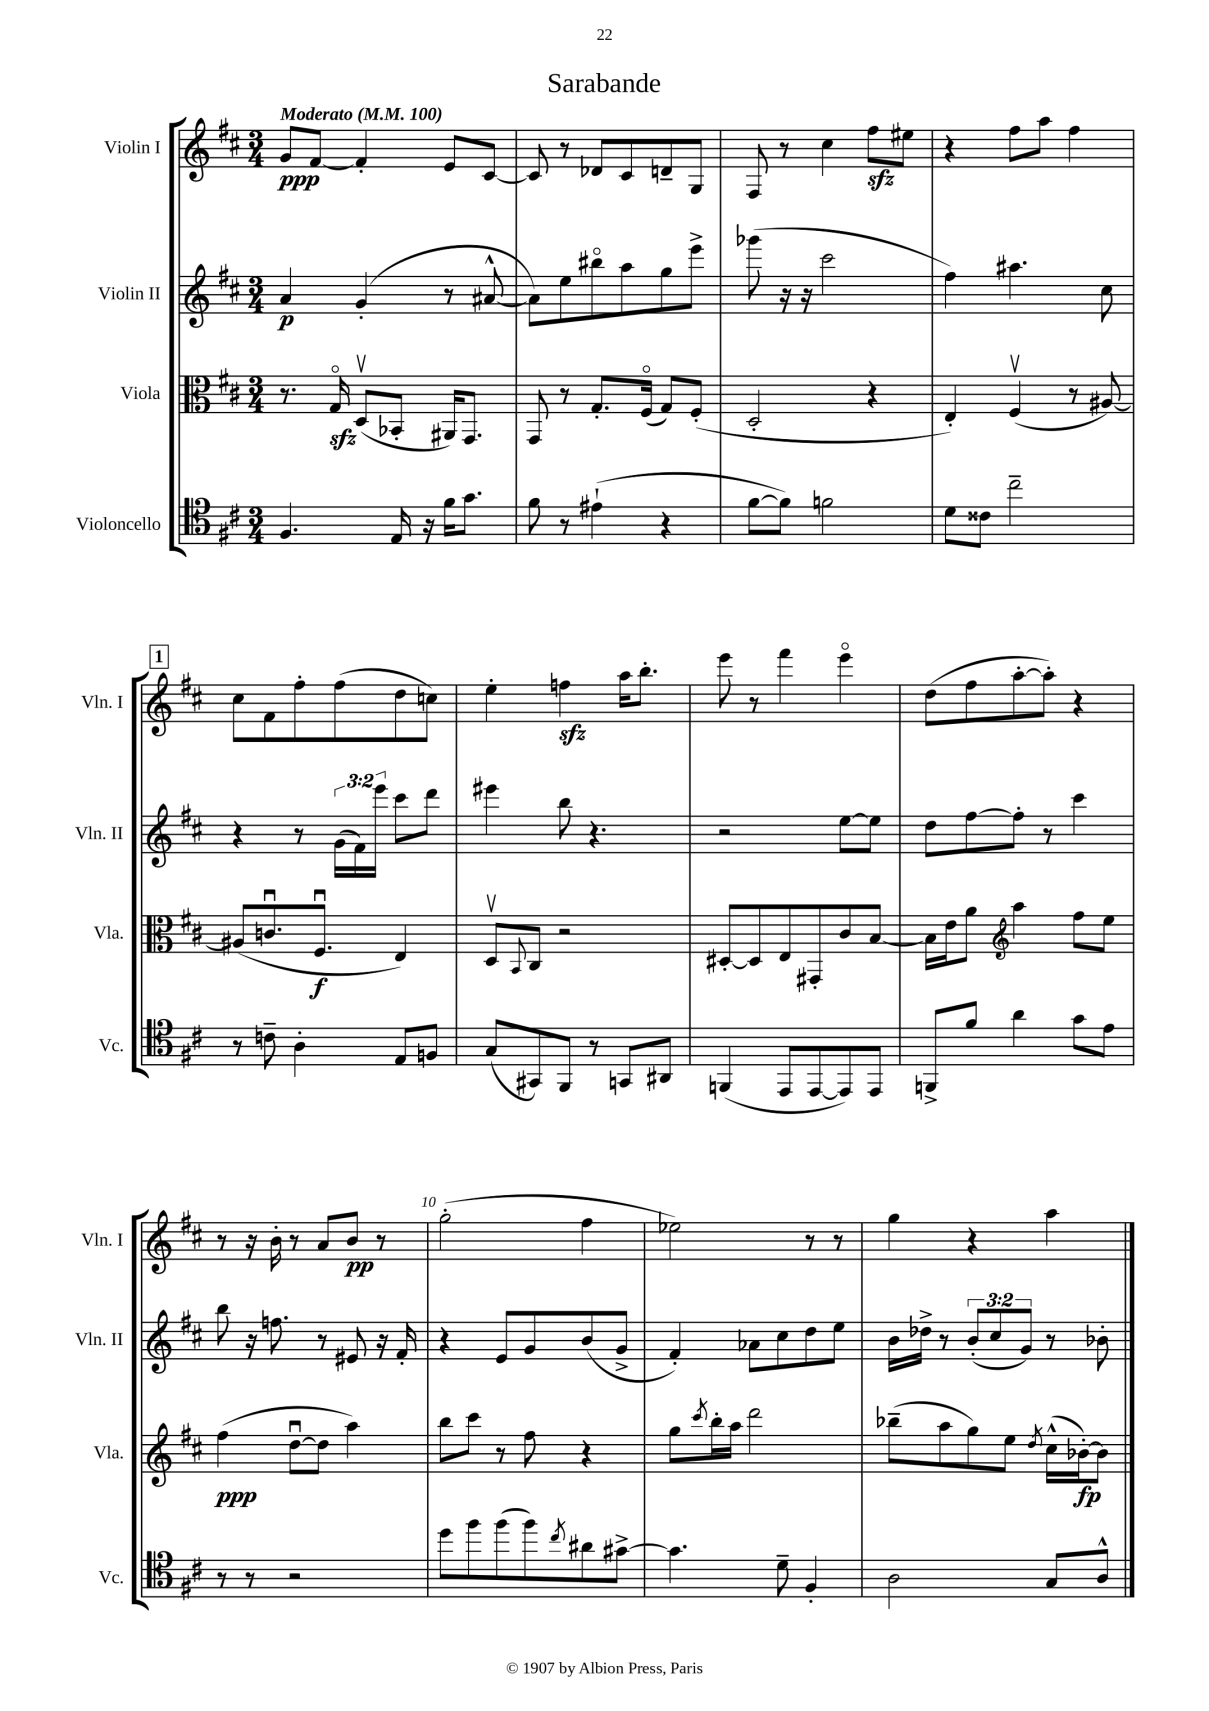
\header { title = "Sarabande" }
<<
\new StaffGroup <<
\new Staff = "s0" \with { instrumentName = "Violin I" shortInstrumentName = "Vln. I" } {
    \clef treble \key d \major \numericTimeSignature \time 3/4 \tempo "Moderato" 4 = 100
    g'8\ppp fis'8~ fis'4-. e'8 cis'8~ |
    cis'8 r8 des'8 cis'8 d'8-- g8 |
    fis8 r8 cis''4 fis''8\sfz eis''8 |
    r4 fis''8 a''8 fis''4 |
    \mark \markup { \box "1" } cis''8 fis'8 fis''8-. fis''8( d''8 c''8) |
    e''4-. f''4\sfz a''16 b''8.-. |
    e'''8 r8 fis'''4 e'''4\flageolet |
    d''8( fis''8 a''8~-. a''8-.) r4 |
    r8 r16 b'16-. r8 a'8 b'8\pp r8 |
    g''2-.( fis''4 |
    ees''2) r8 r8 |
    g''4 r4 a''4 \bar "|." |
}
\new Staff = "s1" \with { instrumentName = "Violin II" shortInstrumentName = "Vln. II" } {
    \clef treble \key d \major \numericTimeSignature \time 3/4 \override Staff.TupletNumber.text = #tuplet-number::calc-fraction-text
    a'4\p g'4-.( r8 ais'8~-^ |
    ais'8) e''8 bis''8\flageolet a''8 g''8 e'''8-> |
    ges'''8( r16 r16 cis'''2 |
    fis''4) ais''4. cis''8 |
    \mark \markup { \box "1" } r4 r8 \tuplet 3/2 { g'16( fis'16) e'''16 } cis'''8 d'''8 |
    eis'''4 b''8 r4. |
    r2 e''8~ e''8 |
    d''8 fis''8~ fis''8-. r8 cis'''4 |
    b''8 r16 f''8. r8 eis'8 r16 fis'16-. |
    r4 e'8 g'8 b'8( g'8-> |
    fis'4-.) aes'8 cis''8 d''8 e''8 |
    b'16 des''16-> r8 \tuplet 3/2 { b'8-.( cis''8 g'8) } r8 bes'8-. \bar "|." |
}
\new Staff = "s2" \with { instrumentName = "Viola" shortInstrumentName = "Vla." } {
    \clef alto \key d \major \numericTimeSignature \time 3/4
    r8. g16\flageolet\sfz d8\upbow( bes,8-. ais,16) g,8. |
    g,8 r8 g8.-. fis16\flageolet( g8) fis8-.( |
    d2-. r4 |
    e4-.) fis4\upbow( r8 ais8~) |
    \mark \markup { \box "1" } ais8( c'8.\downbow fis8.\downbow\f e4) |
    d8\upbow \appoggiatura { b,8 } cis8 r2 |
    dis8~-. dis8 e8 gis,8-. cis'8 b8~ |
    b16 e'16 a'8 \clef treble a''4 fis''8 e''8 |
    fis''4\ppp( d''8~\downbow d''8 a''4) |
    b''8 cis'''8 r8 fis''8 r4 |
    g''8 \acciaccatura { cis'''8 } b''16-. a''16 d'''2 |
    bes''8--( a''8 g''8) e''8 \acciaccatura { d''8 } cis''16-^( bes'16~-.\fp) bes'8 \bar "|." |
}
\new Staff = "s3" \with { instrumentName = "Violoncello" shortInstrumentName = "Vc." } {
    \clef tenor \key d \major \numericTimeSignature \time 3/4
    fis4. e16 r16 fis'16 g'8. |
    fis'8 r8 eis'4-!( r4 |
    fis'8~ fis'8) f'2 |
    d'8 cisis'8 cis''2-- |
    \mark \markup { \box "1" } r8 c'8-- a4-. e8 f8 |
    g8( gis,8) fis,8 r8 g,8 ais,8 |
    f,4( e,8 e,8~ e,8) e,8 |
    f,8-> fis'8 a'4 g'8 e'8 |
    r8 r8 r2 |
    d''8 fis''8 fis''8( fis''8) \acciaccatura { cis''8 } ais'8 gis'8~-> |
    gis'4. d'8-- fis4-. |
    a2 g8 a8-^ \bar "|." |
}
>>
>>
\layout { \context { \Score \override BarNumber.break-visibility = ##(#f #t #t) barNumberVisibility = #(every-nth-bar-number-visible 5) } }
